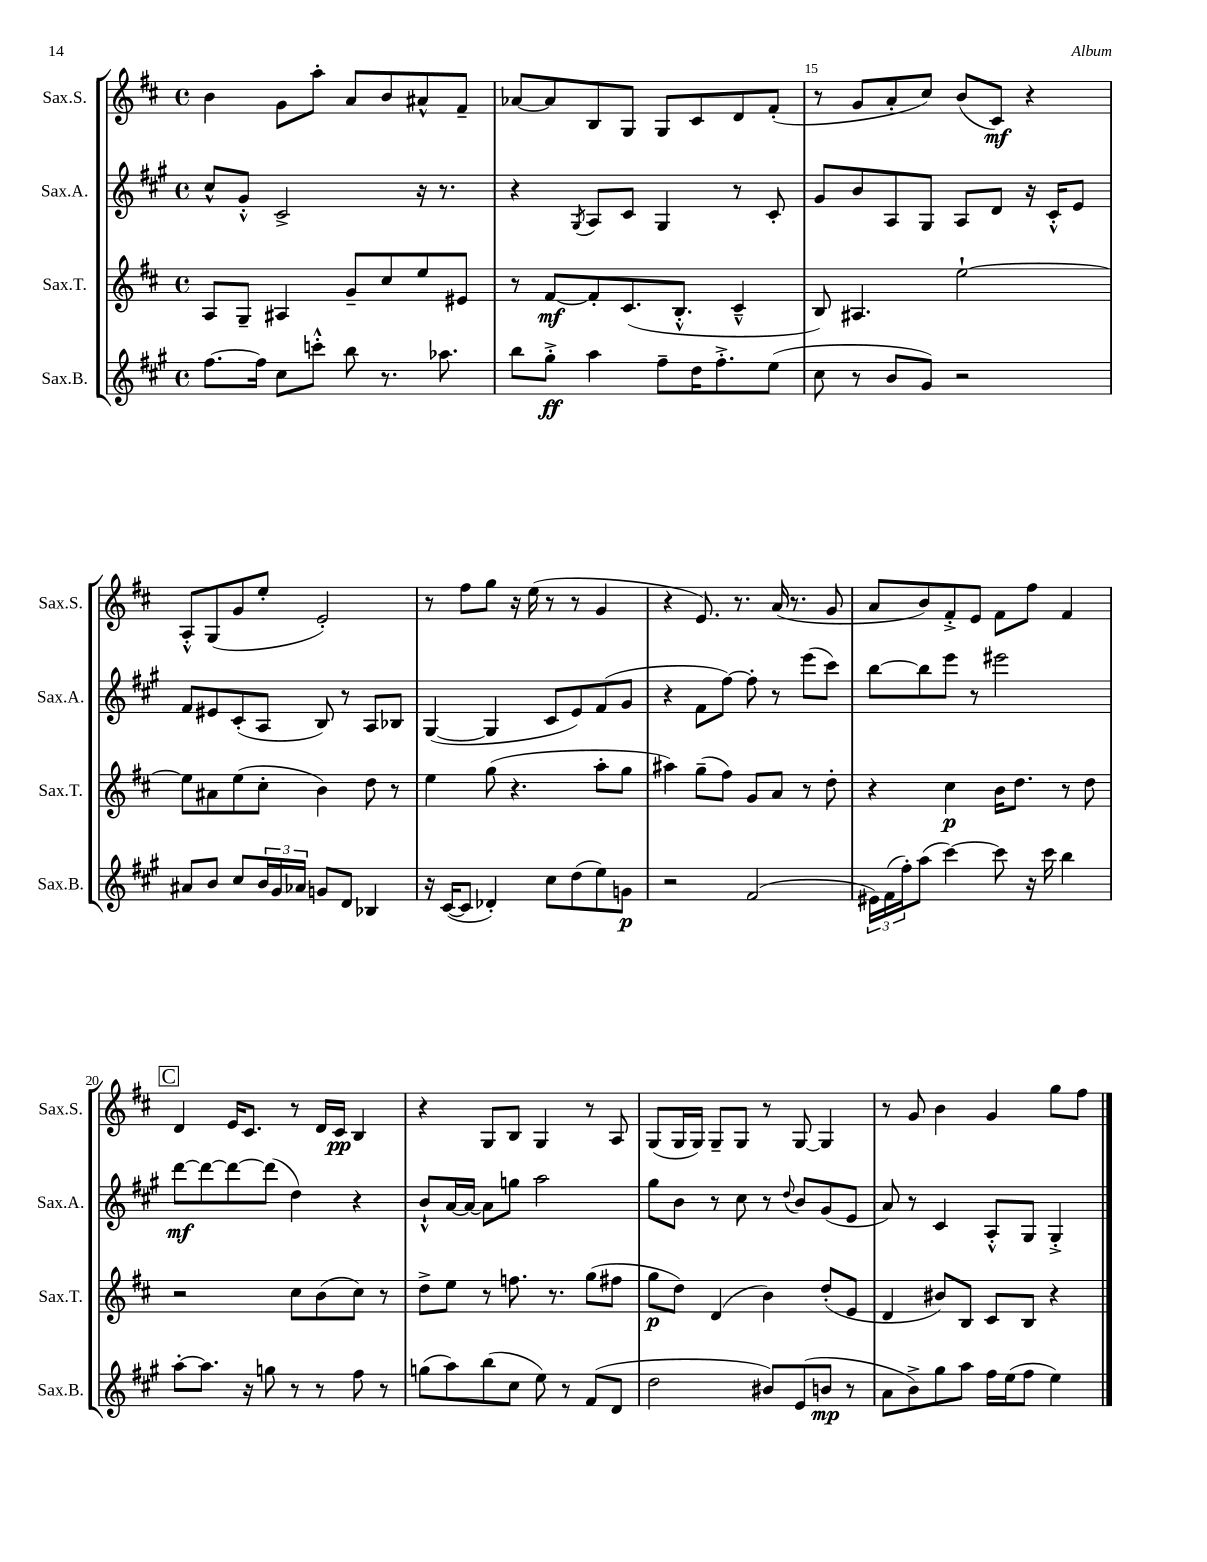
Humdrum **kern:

**kern	**dynam	**kern	**dynam	**kern	**dynam	**kern	**dynam
*part4	*part4	*part3	*part3	*part2	*part2	*part1	*part1
*staff4	*staff4	*staff3	*staff3	*staff2	*staff2	*staff1	*staff1
*I"Sax.B.	*	*I"Sax.T.	*	*I"Sax.A.	*	*I"Sax.S.	*
*I'Sax.B.	*	*I'Sax.T.	*	*I'Sax.A.	*	*I'Sax.S.	*
*clefG2	*	*clefG2	*	*clefG2	*	*clefG2	*
*k[f#c#g#]	*	*k[f#c#]	*	*k[f#c#g#]	*	*k[f#c#]	*
*M4/4	*	*M4/4	*	*M4/4	*	*M4/4	*
*met(c)	*	*met(c)	*	*met(c)	*	*met(c)	*
=13	=13	=13	=13	=13	=13	=13	=13
[8.ff#\L	.	8A/L	.	8cc#^^/L	.	4b\	.
.	.	8G~/J	.	8g#'^^/J	.	.	.
16ff#\Jk]	.	.	.	.	.	.	.
8cc#\L	.	4A#X/	.	2c#^/	.	8g\L	.
8cccn'^^\J	.	.	.	.	.	8aa'\J	.
8bb\	.	8g~/L	.	.	.	8a/L	.
8.r	.	8cc#/	.	.	.	8b/	.
.	.	8ee/	.	16r	.	8a#X^^/	.
8.aa-X\	.	.	.	8.r	.	.	.
.	.	8e#X/J	.	.	.	8f#~/J	.
=14	=14	=14	=14	=14	=14	=14	=14
8bb\L	.	8r	.	4r	.	[8a-X/L	.
8gg#'^\J	ff	[8f#/L	mf	.	.	8a-/]	.
.	.	.	.	8qG#/	.	.	.
4aa\	.	8f#'/]	.	8A/L	.	8B/	.
.	.	(8.c#/	.	8c#/J	.	8G/J	.
8ff#~\L	.	.	.	4G#/	.	8G/L	.
.	.	8.B'^^/J	.	.	.	.	.
16dd\K	.	.	.	.	.	8c#/	.
8.ff#'^\	.	.	.	.	.	.	.
.	.	4c#~^^/	.	8r	.	8d/	.
(8ee\J	.	.	.	8c#'/	.	(8f#'/J	.
=15	=15	=15	=15	=15	=15	=15	=15
8cc#\	.	8B/)	.	8g#/L	.	8r	.
8r	.	4.A#X/	.	8b/	.	8g/L	.
8b/L	.	.	.	8A/	.	8a'/	.
8g#/J)	.	.	.	8G#/J	.	8cc#/J)	.
2r	.	[2ee`\	.	8A/L	.	(8b/L	.
.	.	.	.	8d/J	.	8c#/J)	mf
.	.	.	.	16r	.	4r	.
.	.	.	.	16c#'^^/KL	.	.	.
.	.	.	.	8e/J	.	.	.
!!LO:LB:g=z
=16	=16	=16	=16	=16	=16	=16	=16
8a#X/L	.	8ee\L]	.	8f#/L	.	8A'^^/L	.
8b/J	.	8a#X\	.	8e#X/	.	(8G/	.
8cc#/L	.	(8ee\	.	(8c#'/	.	8g/	.
24b/L	.	8cc#'\J	.	8A/J	.	8ee'/J	.
24g#/	.	.	.	.	.	.	.
24a-X/JJ	.	.	.	.	.	.	.
8gn/L	.	4b\)	.	8B/)	.	2e'/)	.
8d/J	.	.	.	8r	.	.	.
4B-X/	.	8dd\	.	8A/L	.	.	.
.	.	8r	.	8B-X/J	.	.	.
=17	=17	=17	=17	=17	=17	=17	=17
16r	.	4ee\	.	([4G#/	.	8r	.
([16c#/KL	.	.	.	.	.	.	.
8c#/J]	.	.	.	.	.	8ff#\L	.
4d-X'/)	.	(8gg\	.	4G#/]	.	8gg\J	.
.	.	4.r	.	.	.	16r	.
.	.	.	.	.	.	(16ee\	.
8cc#\L	.	.	.	8c#/L	.	8r	.
(8dd\	.	.	.	8e/)	.	8r	.
8ee\)	.	8aa'\L	.	(8f#/	.	4g/	.
8gn\J	p	8gg\J	.	8g#/J	.	.	.
=18	=18	=18	=18	=18	=18	=18	=18
2r	.	4aa#X\)	.	4r	.	4r	.
.	.	(8gg~\L	.	8f#\L	.	8.e/)	.
.	.	8ff#\J)	.	[8ff#\J)	.	.	.
.	.	.	.	.	.	8.r	.
(2f#/	.	8g/L	.	8ff#'\]	.	.	.
.	.	8a/J	.	8r	.	(16a/	.
.	.	.	.	.	.	8.r	.
.	.	8r	.	(8eee\L	.	.	.
.	.	8dd'\	.	8ccc#\J)	.	8g/	.
=19	=19	=19	=19	=19	=19	=19	=19
24e#X\LL)	.	4r	.	[8bb\L	.	8a/L	.
(24f#\	.	.	.	.	.	.	.
24ff#'\J)	.	.	.	.	.	.	.
(8aa\J	.	.	.	8bb\]	.	8b/)	.
[4ccc#\)	.	4cc#\	p	8eee\J	.	8f#'^/	.
.	.	.	.	8r	.	8e/J	.
8ccc#\]	.	16b\KL	.	2eee#X\	.	8f#\L	.
.	.	8.dd\J	.	.	.	.	.
16r	.	.	.	.	.	8ff#\J	.
16ccc#\	.	.	.	.	.	.	.
4bb\	.	8r	.	.	.	4f#/	.
.	.	8dd\	.	.	.	.	.
!!LO:LB:g=z
!!LO:REH:place=s1:t=C
=20	=20	=20	=20	=20	=20	=20	=20
[8aa'\L	.	2r	.	[8ddd\L	mf	4d/	.
8.aa\J]	.	.	.	8ddd\_	.	.	.
.	.	.	.	8ddd\_	.	16e/KL	.
16r	.	.	.	.	.	8.c#/J	.
8ggn\	.	.	.	(8ddd\J]	.	.	.
8r	.	8cc#\L	.	4dd\)	.	8r	.
8r	.	(8b\	.	.	.	16d/LL	.
.	.	.	.	.	.	16c#/JJ	pp
8ff#\	.	8cc#\J)	.	4r	.	4B/	.
8r	.	8r	.	.	.	.	.
=21	=21	=21	=21	=21	=21	=21	=21
(8ggn\L	.	8dd^\L	.	8b`^^/L	.	4r	.
8aa\)	.	8ee\J	.	[16a/L	.	.	.
.	.	.	.	16a/JJ_	.	.	.
(8bb\	.	8r	.	8a\L]	.	8G/L	.
8cc#\J	.	8.ffn\	.	8ggn\J	.	8B/J	.
8ee\)	.	.	.	2aa\	.	4G/	.
.	.	8.r	.	.	.	.	.
8r	.	.	.	.	.	.	.
(8f#/L	.	(8gg\L	.	.	.	8r	.
8d/J	.	8ff#X\J	.	.	.	8A/	.
=22	=22	=22	=22	=22	=22	=22	=22
2dd\	.	8gg\L	p	8gg#\L	.	(8G/L	.
.	.	8dd\J)	.	8b\J	.	16G/L	.
.	.	.	.	.	.	16G/JJ)	.
.	.	(4d/	.	8r	.	8G~/L	.
.	.	.	.	8cc#\	.	8G/J	.
8b#X/L)	.	4b\)	.	8r	.	8r	.
.	.	.	.	8qqdd/	.	.	.
(8e/	.	.	.	8b/L	.	[8G/	.
8bn/J	mp	(8dd'/L	.	(8g#/	.	4G/]	.
8r	.	8e/J	.	8e/J	.	.	.
=23	=23	=23	=23	=23	=23	=23	=23
8a\L	.	4d/	.	8a/)	.	8r	.
8b^\)	.	.	.	8r	.	8g/	.
8gg#\	.	8b#X/L)	.	4c#/	.	4b\	.
8aa\J	.	8B/J	.	.	.	.	.
16ff#\LL	.	8c#/L	.	8A'^^/L	.	4g/	.
(16ee\J	.	.	.	.	.	.	.
8ff#\J	.	8B/J	.	8G#/J	.	.	.
4ee\)	.	4r	.	4G#'^/	.	8gg\L	.
.	.	.	.	.	.	8ff#\J	.
==	==	==	==	==	==	==	==
*-	*-	*-	*-	*-	*-	*-	*-
